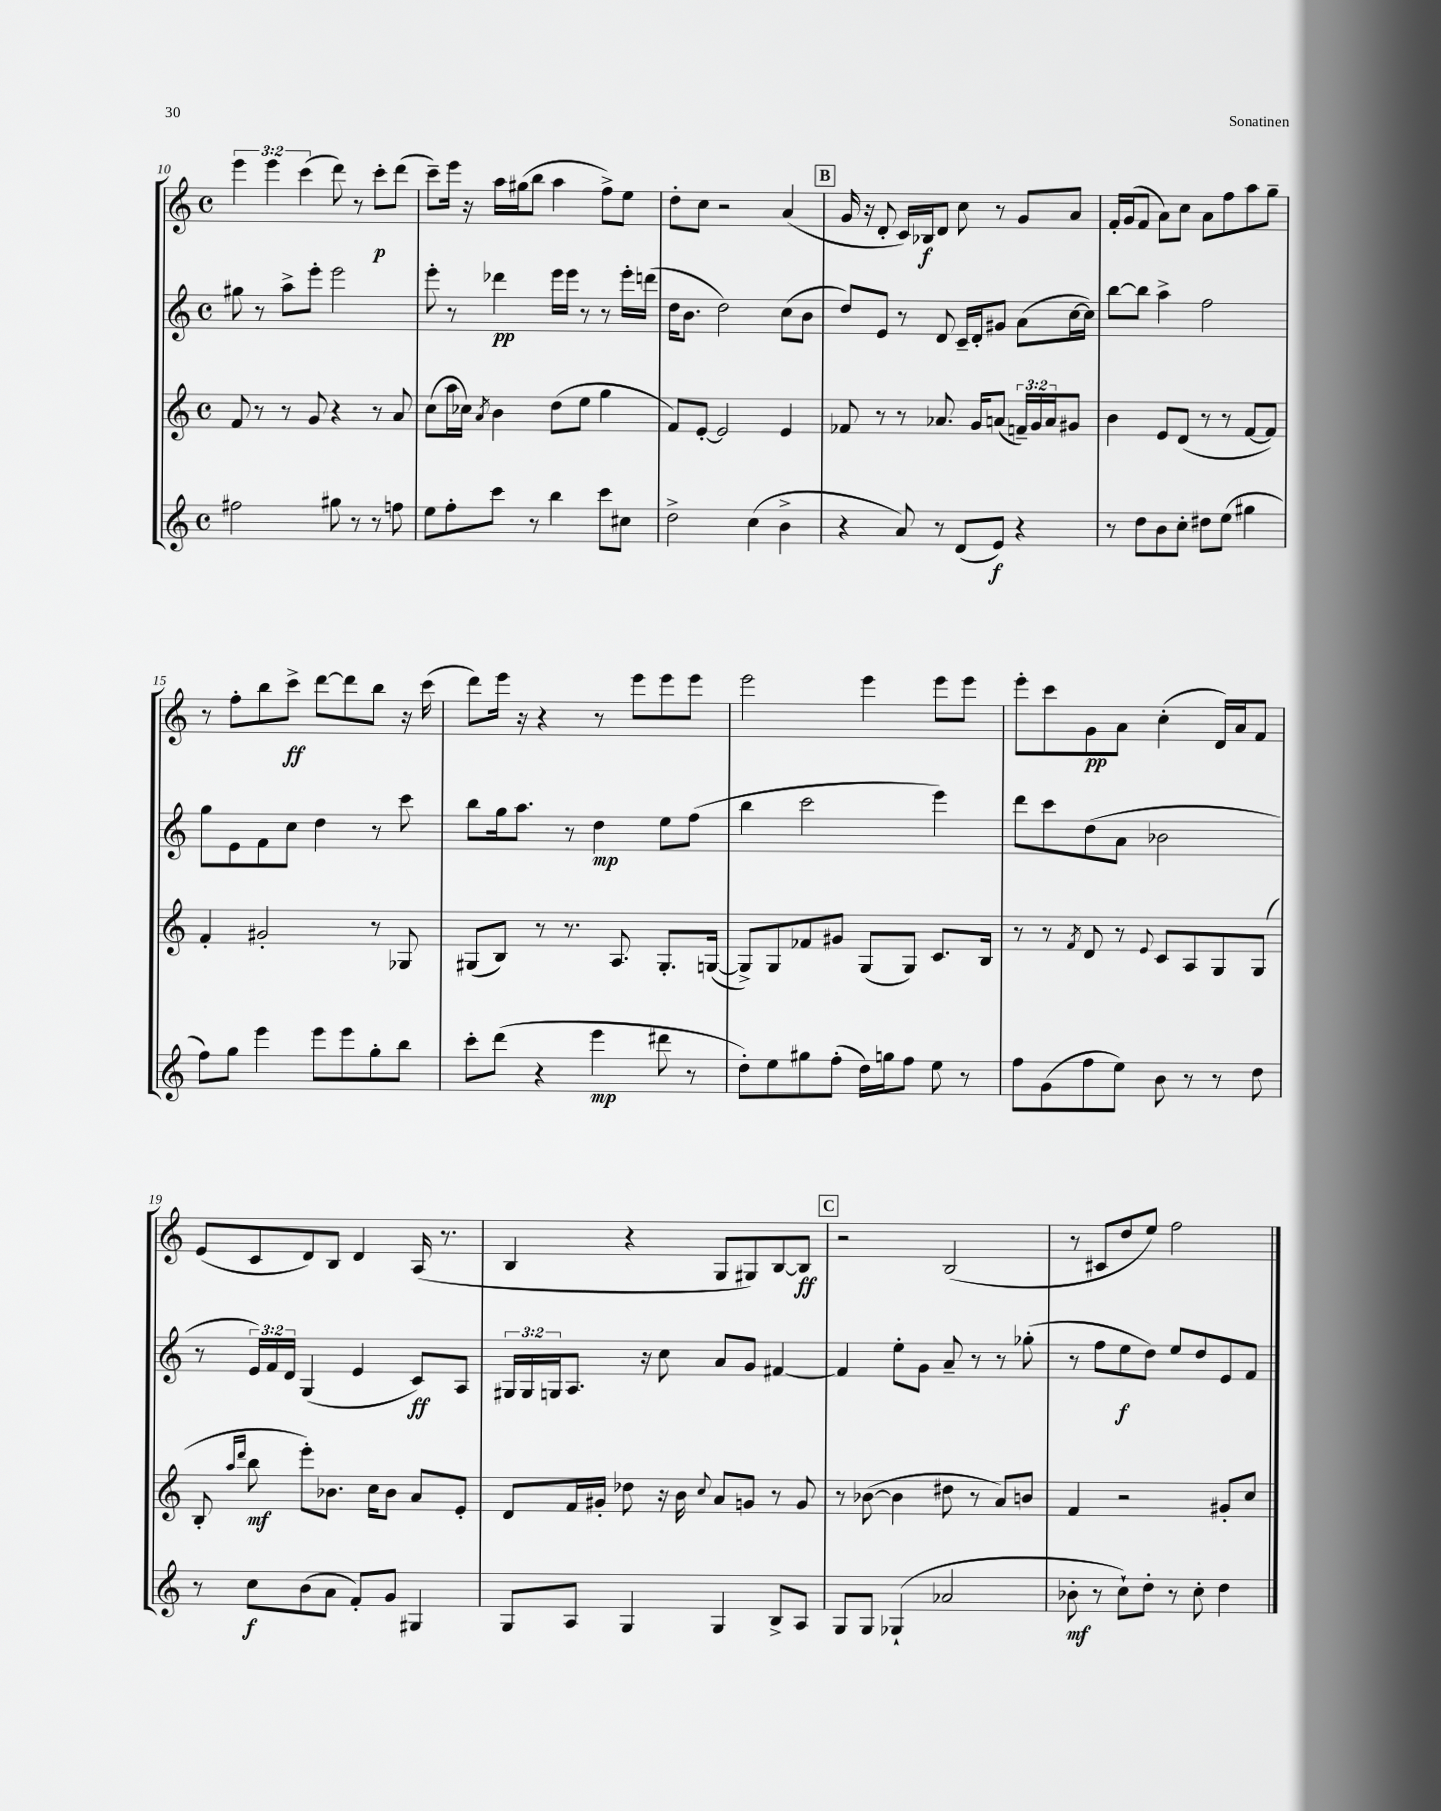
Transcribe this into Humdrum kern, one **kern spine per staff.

**kern	**dynam	**kern	**dynam	**kern	**dynam	**kern	**dynam
*part4	*part4	*part3	*part3	*part2	*part2	*part1	*part1
*staff4	*staff4	*staff3	*staff3	*staff2	*staff2	*staff1	*staff1
*clefG2	*	*clefG2	*	*clefG2	*	*clefG2	*
*k[]	*	*k[]	*	*k[]	*	*k[]	*
*M4/4	*	*M4/4	*	*M4/4	*	*M4/4	*
*met(c)	*	*met(c)	*	*met(c)	*	*met(c)	*
=10	=10	=10	=10	=10	=10	=10	=10
2ff#X\	.	8f/	.	8gg#X\	.	6eee\	.
.	.	8r	.	8r	.	.	.
.	.	.	.	.	.	6eee\	.
.	.	8r	.	8aa^\L	.	.	.
.	.	.	.	.	.	(6ccc\	.
.	.	8g/	.	8eee'\J	.	.	.
8gg#X\	.	4r	.	2eee\	.	8ddd\)	.
8r	.	.	.	.	.	8r	.
8r	.	8r	.	.	.	8ccc'\L	p
8ffn\	.	8a/	.	.	.	(8ddd\J	.
=11	=11	=11	=11	=11	=11	=11	=11
8ee\L	.	(8cc\L	.	8eee'\	.	8ccc~\L)	.
8ff'\	.	16aa\L	.	8r	.	16eee\Jk	.
.	.	16cc-X\JJ)	.	.	.	16r	.
.	.	8qa/	.	.	.	.	.
8ccc\J	.	4b\	.	4ddd-X\	pp	16aa\LL	.
.	.	.	.	.	.	(16gg#X\J	.
8r	.	.	.	.	.	8bb\J	.
4bb\	.	(8dd\L	.	16eee\LL	.	4aa\	.
.	.	.	.	16eee\JJ	.	.	.
.	.	8ee\J	.	8r	.	.	.
8ccc\L	.	4gg\	.	8r	.	8ff^\L)	.
8cc#X\J	.	.	.	16eee'\LL	.	8ee\J	.
.	.	.	.	(16dddn\JJ	.	.	.
=12	=12	=12	=12	=12	=12	=12	=12
2dd^\	.	8f/L)	.	16dd\KL	.	8dd'\L	.
.	.	.	.	8.b\J	.	.	.
.	.	[8e'/J	.	.	.	8cc\J	.
.	.	2e/]	.	2dd\)	.	2r	.
(4cc\	.	.	.	.	.	.	.
4b^\	.	4e/	.	(8cc\L	.	(4a/	.
.	.	.	.	8b\J	.	.	.
!!LO:REH:place=s1:t=B
=13	=13	=13	=13	=13	=13	=13	=13
4r	.	8f-X/	.	8dd/L)	.	16g/	.
.	.	.	.	.	.	16r	.
.	.	8r	.	8e/J	.	8d'/	.
8a/)	.	8r	.	8r	.	16c/LL)	.
.	.	.	.	.	.	16B-X/J	f
8r	.	8.a-X/	.	8d/	.	8d/J	.
(8d/L	.	.	.	16c~/LL	.	8cc\	.
.	.	16g/KL	.	16d'/J	.	.	.
8e/J)	f	(8an/J	.	8g#X/J	.	8r	.
4r	.	24fn~/LL)	.	(8a\L	.	8g/L	.
.	.	24g/	.	.	.	.	.
.	.	24a/J	.	.	.	.	.
.	.	8g#X/J	.	[16cc\L	.	8a/J	.
.	.	.	.	16cc\JJ])	.	.	.
=14	=14	=14	=14	=14	=14	=14	=14
8r	.	4b\	.	[8bb\L	.	16f'/LL	.
.	.	.	.	.	.	(16g/J	.
8dd\L	.	.	.	8bb\J]	.	8f/J	.
8b\	.	8e/L	.	4aa^\	.	8a\L)	.
8cc'\J	.	(8d/J	.	.	.	8cc\J	.
8dd#X\L	.	8r	.	2ff\	.	8a\L	.
(8ee\J	.	8r	.	.	.	8ff\	.
4gg#X\	.	[8f/L	.	.	.	8aa\	.
.	.	8f/J])	.	.	.	8gg~\J	.
!!LO:LB:g=z
=15	=15	=15	=15	=15	=15	=15	=15
8ff\L)	.	4f'/	.	8gg\L	.	8r	.
8gg\J	.	.	.	8e\	.	8ff'\L	.
4eee\	.	2g#X'/	.	8f\	.	8bb\	.
.	.	.	.	8cc\J	.	8ccc^\J	ff
8eee\L	.	.	.	4dd\	.	[8ddd\L	.
8eee\	.	.	.	.	.	8ddd\]	.
8gg'\	.	8r	.	8r	.	8bb\J	.
8bb\J	.	8G-X/	.	8ccc\	.	16r	.
.	.	.	.	.	.	(16ccc\	.
=16	=16	=16	=16	=16	=16	=16	=16
8ccc'\L	.	(8G#X/L	.	8bb\L	.	8ddd\L)	.
(8ddd\J	.	8B/J)	.	16gg\k	.	16eee\Jk	.
.	.	.	.	8.aa\J	.	16r	.
4r	.	8r	.	.	.	4r	.
.	.	8.r	.	8r	.	.	.
4eee\	mp	.	.	4dd\	mp	8r	.
.	.	8.A/	.	.	.	.	.
.	.	.	.	.	.	8eee\L	.
8ddd#X\	.	8.G#'/L	.	8ee\L	.	8eee\	.
8r	.	.	.	(8ff\J	.	8eee\J	.
.	.	([16Gn/Jk	.	.	.	.	.
=17	=17	=17	=17	=17	=17	=17	=17
8dd'\L)	.	8G^/L])	.	4bb\	.	2eee\	.
8ee\	.	8G/	.	.	.	.	.
8gg#X\	.	8f-X/	.	2ccc\	.	.	.
(8ff'\J	.	8g#X/J	.	.	.	.	.
16dd\LL)	.	(8G/L	.	.	.	4eee\	.
16ggn\J	.	.	.	.	.	.	.
8ff\J	.	8G/J)	.	.	.	.	.
8ee\	.	8.c/L	.	4eee\)	.	8eee\L	.
8r	.	.	.	.	.	8eee\J	.
.	.	16B/Jk	.	.	.	.	.
=18	=18	=18	=18	=18	=18	=18	=18
8ff\L	.	8r	.	8ddd\L	.	8eee'\L	.
(8g\	.	8r	.	8ccc\	.	8ccc\	.
.	.	8qf/	.	.	.	.	.
8ff\	.	8d/	.	(8dd\	.	8g\	pp
8ee\J)	.	8r	.	8a\J	.	8a\J	.
.	.	8qqe/	.	.	.	.	.
8b\	.	8c/L	.	2b-X\	.	(4cc'\	.
8r	.	8A/	.	.	.	.	.
8r	.	8G/	.	.	.	16d/LL)	.
.	.	.	.	.	.	16a/J	.
8dd\	.	(8G/J	.	.	.	8f/J	.
!!LO:LB:g=z
=19	=19	=19	=19	=19	=19	=19	=19
8r	.	8B'/	.	8r	.	(8e/L	.
.	.	16qqaa/LL	.	.	.	.	.
.	.	16qqddd/JJ	.	.	.	.	.
8cc\L	f	8bb\	mf	24e/LL)	.	8c/	.
.	.	.	.	24f/	.	.	.
.	.	.	.	24d/JJ	.	.	.
(8b\	.	8eee'\L)	.	(4G/	.	8d/)	.
8a\J	.	8.b-X\J	.	.	.	8B/J	.
8f'/L)	.	.	.	4e/	.	4d/	.
.	.	16cc\KL	.	.	.	.	.
8g/J	.	8b-\J	.	.	.	.	.
4G#X/	.	8a/L	.	8c/L)	ff	(16A/	.
.	.	.	.	.	.	8.r	.
.	.	8e'/J	.	8A/J	.	.	.
=20	=20	=20	=20	=20	=20	=20	=20
8G/L	.	8d/L	.	24G#X/LL	.	4B/	.
.	.	.	.	24G#/	.	.	.
.	.	.	.	24Gn/J	.	.	.
8A/J	.	16f/L	.	8.A/J	.	.	.
.	.	16g#X'/JJ	.	.	.	.	.
4G/	.	8dd-X\	.	.	.	4r	.
.	.	.	.	16r	.	.	.
.	.	16r	.	8cc\	.	.	.
.	.	16b\	.	.	.	.	.
.	.	8qqcc/	.	.	.	.	.
4G/	.	8a/L	.	8a/L	.	8G/L	.
.	.	8gn/J	.	8g/J	.	8G#X/)	.
8B^/L	.	8r	.	[4f#X/	.	[8B/	.
8A/J	.	8g/	.	.	.	8B/J]	ff
!!LO:REH:place=s1:t=C
=21	=21	=21	=21	=21	=21	=21	=21
8G/L	.	8r	.	4f#/]	.	2r	.
8G/J	.	([8b-X\	.	.	.	.	.
(4G-X`/	.	4b-\]	.	8ee'\L	.	.	.
.	.	.	.	8g\J	.	.	.
2a-X/	.	8dd#X\	.	8a~/	.	(2B/	.
.	.	8r	.	8r	.	.	.
.	.	8a/L)	.	8r	.	.	.
.	.	8bn/J	.	(8gg-X'\	.	.	.
=22	=22	=22	=22	=22	=22	=22	=22
8b-X'\	mf	4f/	.	8r	.	8r	.
8r	.	.	.	8ff\L	.	8c#X/L	.
8cc`\L)	.	2r	.	8ee\	f	8dd/	.
8dd'\J	.	.	.	8dd\J)	.	8ee/J)	.
8r	.	.	.	8ee/L	.	2ff\	.
8cc'\	.	.	.	8dd/	.	.	.
4dd\	.	8g#X'/L	.	8e/	.	.	.
.	.	8cc/J	.	8f/J	.	.	.
==	==	==	==	==	==	==	==
*-	*-	*-	*-	*-	*-	*-	*-
